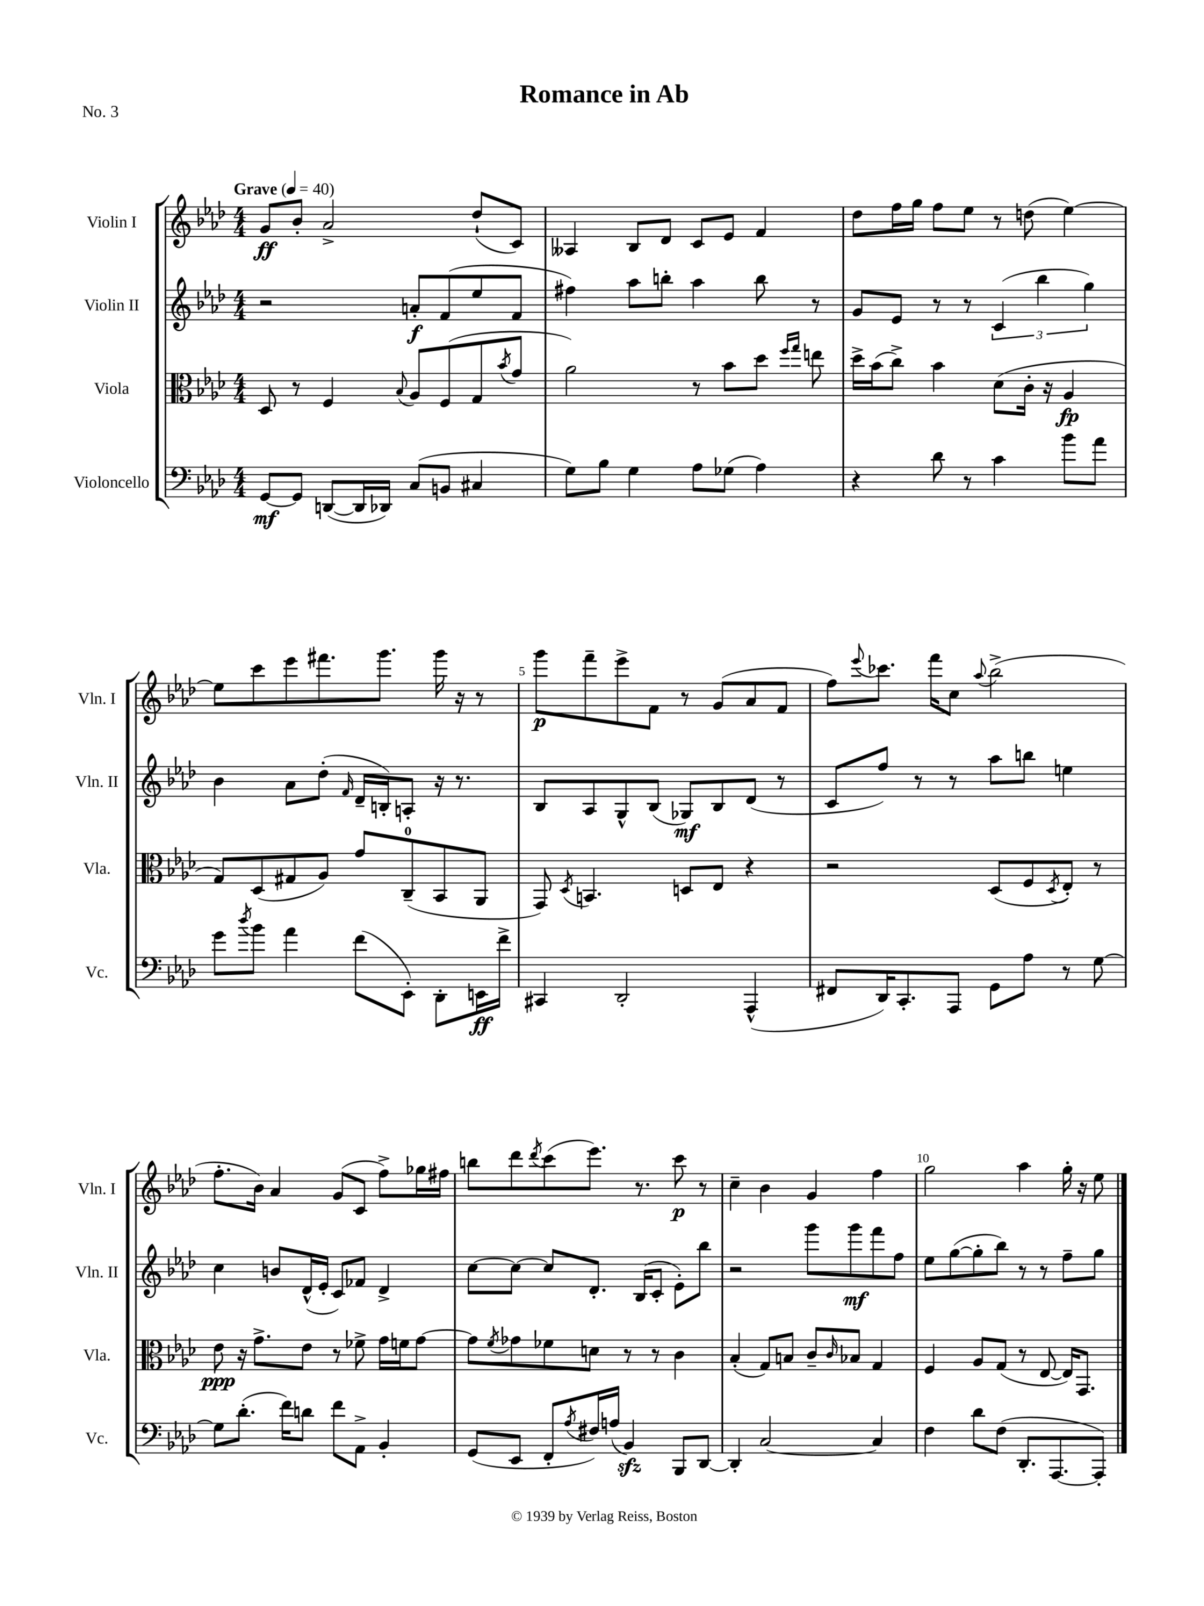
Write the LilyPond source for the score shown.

\header { title = "Romance in Ab" piece = "No. 3" }
<<
\new StaffGroup <<
\new Staff = "s0" \with { instrumentName = "Violin I" shortInstrumentName = "Vln. I" } {
    \clef treble \key aes \major \numericTimeSignature \time 4/4 \tempo "Grave" 4 = 40
    g'8\ff bes'8-. aes'2-> des''8-!( c'8) |
    aeses4 bes8 des'8 c'8 ees'8 f'4 |
    des''8 f''16 g''16 f''8 ees''8 r8 d''8( ees''4~) |
    ees''8 c'''8 ees'''8 fis'''8. g'''8. g'''16 r16 r8 |
    g'''8\p f'''8-- ees'''8-> f'8 r8 g'8( aes'8 f'8 |
    f''8) \appoggiatura { ees'''8 } ces'''8. f'''16 c''8 \appoggiatura { aes''8 } bes''2->( |
    f''8.-. bes'16) aes'4 g'8( c'8 f''8->) ges''16 fis''16 |
    b''8 des'''8 \acciaccatura { des'''8 } c'''8( ees'''8.) r8. c'''8\p r8 |
    c''4-- bes'4 g'4 f''4 |
    g''2 aes''4 g''16-. r16 ees''8 \bar "|." |
}
\new Staff = "s1" \with { instrumentName = "Violin II" shortInstrumentName = "Vln. II" } {
    \clef treble \key aes \major \numericTimeSignature \time 4/4
    r2 a'8-.\f f'8( ees''8 f'8 |
    fis''4) aes''8 b''8-. aes''4 b''8 r8 |
    g'8 ees'8 r8 r8 \tuplet 3/2 { c'4( bes''4 g''4) } |
    bes'4 aes'8 des''8-.( \grace { f'16 } des'16-- b16-.) a8-. r16 r8. |
    bes8 aes8 g8-^ bes8( ges8\mf) bes8 des'8( r8 |
    c'8 f''8) r8 r8 aes''8 b''8 e''4 |
    c''4 b'8 des'16-^( ees'16-. c'8) fes'8 des'4-> |
    c''8~ c''8~ c''8 des'8.-. bes16( c'8-. ees'8-.) bes''8 |
    r2 g'''8 g'''8\mf f'''8 f''8 |
    ees''8 g''8~( g''8-. bes''8) r8 r8 f''8-- g''8 \bar "|." |
}
\new Staff = "s2" \with { instrumentName = "Viola" shortInstrumentName = "Vla." } {
    \clef alto \key aes \major \numericTimeSignature \time 4/4
    des8 r8 f4 \appoggiatura { bes8 } aes8 f8( g8 \acciaccatura { bes'8 } g'8 |
    aes'2) r8 bes'8 des''8 \grace { f''16 g''16 } e''8 |
    des''16-> bes'16( c''8->) bes'4 des'8( c'16-. r16 aes4\fp |
    g8) des8( gis8 aes8) g'8 c8-0--( bes,8 aes,8 |
    g,8) \acciaccatura { des8 } b,4. d8 ees8 r4 |
    r2 des8( f8 \acciaccatura { des8 } ees8-.) r8 |
    ees'8\ppp r16 g'8.-> ees'8 r8 fes'8-> g'16 f'16 g'8~ |
    g'8 \acciaccatura { f'8 } ges'8 fes'8 d'8 r8 r8 c'4 |
    bes4-.( g8) b8 c'8-- \grace { c'16 } bes8 g4 |
    f4 aes8 g8( r8 ees8~ ees16) g,8. \bar "|." |
}
\new Staff = "s3" \with { instrumentName = "Violoncello" shortInstrumentName = "Vc." } {
    \clef bass \key aes \major \numericTimeSignature \time 4/4
    g,8~\mf g,8 d,8~( d,16 des,16) c8( b,8 cis4 |
    g8) bes8 g4 aes8 ges8( aes4) |
    r4 des'8 r8 c'4 bes'8 aes'8 |
    g'8 \acciaccatura { des''8 } bes'8 aes'4 f'8( ees,8-.) des,8-. e,16\ff f'16-> |
    cis,4 des,2-. aes,,4-^( |
    fis,8 des,16) c,8.-. aes,,8 g,8 aes8 r8 g8~ |
    g8 des'8.-.( f'16) d'8 f'8 aes,8-> bes,4-. |
    g,8( ees,8 f,8-. \acciaccatura { aes8 } fis16) a16( bes,4\sfz) bes,,8 des,8~ |
    des,4-. c2~ c4 |
    f4 des'8 f8( des,8.-. aes,,8.~ aes,,8-.) \bar "|." |
}
>>
>>
\layout { \context { \Score \override BarNumber.break-visibility = ##(#f #t #t) barNumberVisibility = #(every-nth-bar-number-visible 5) } }
